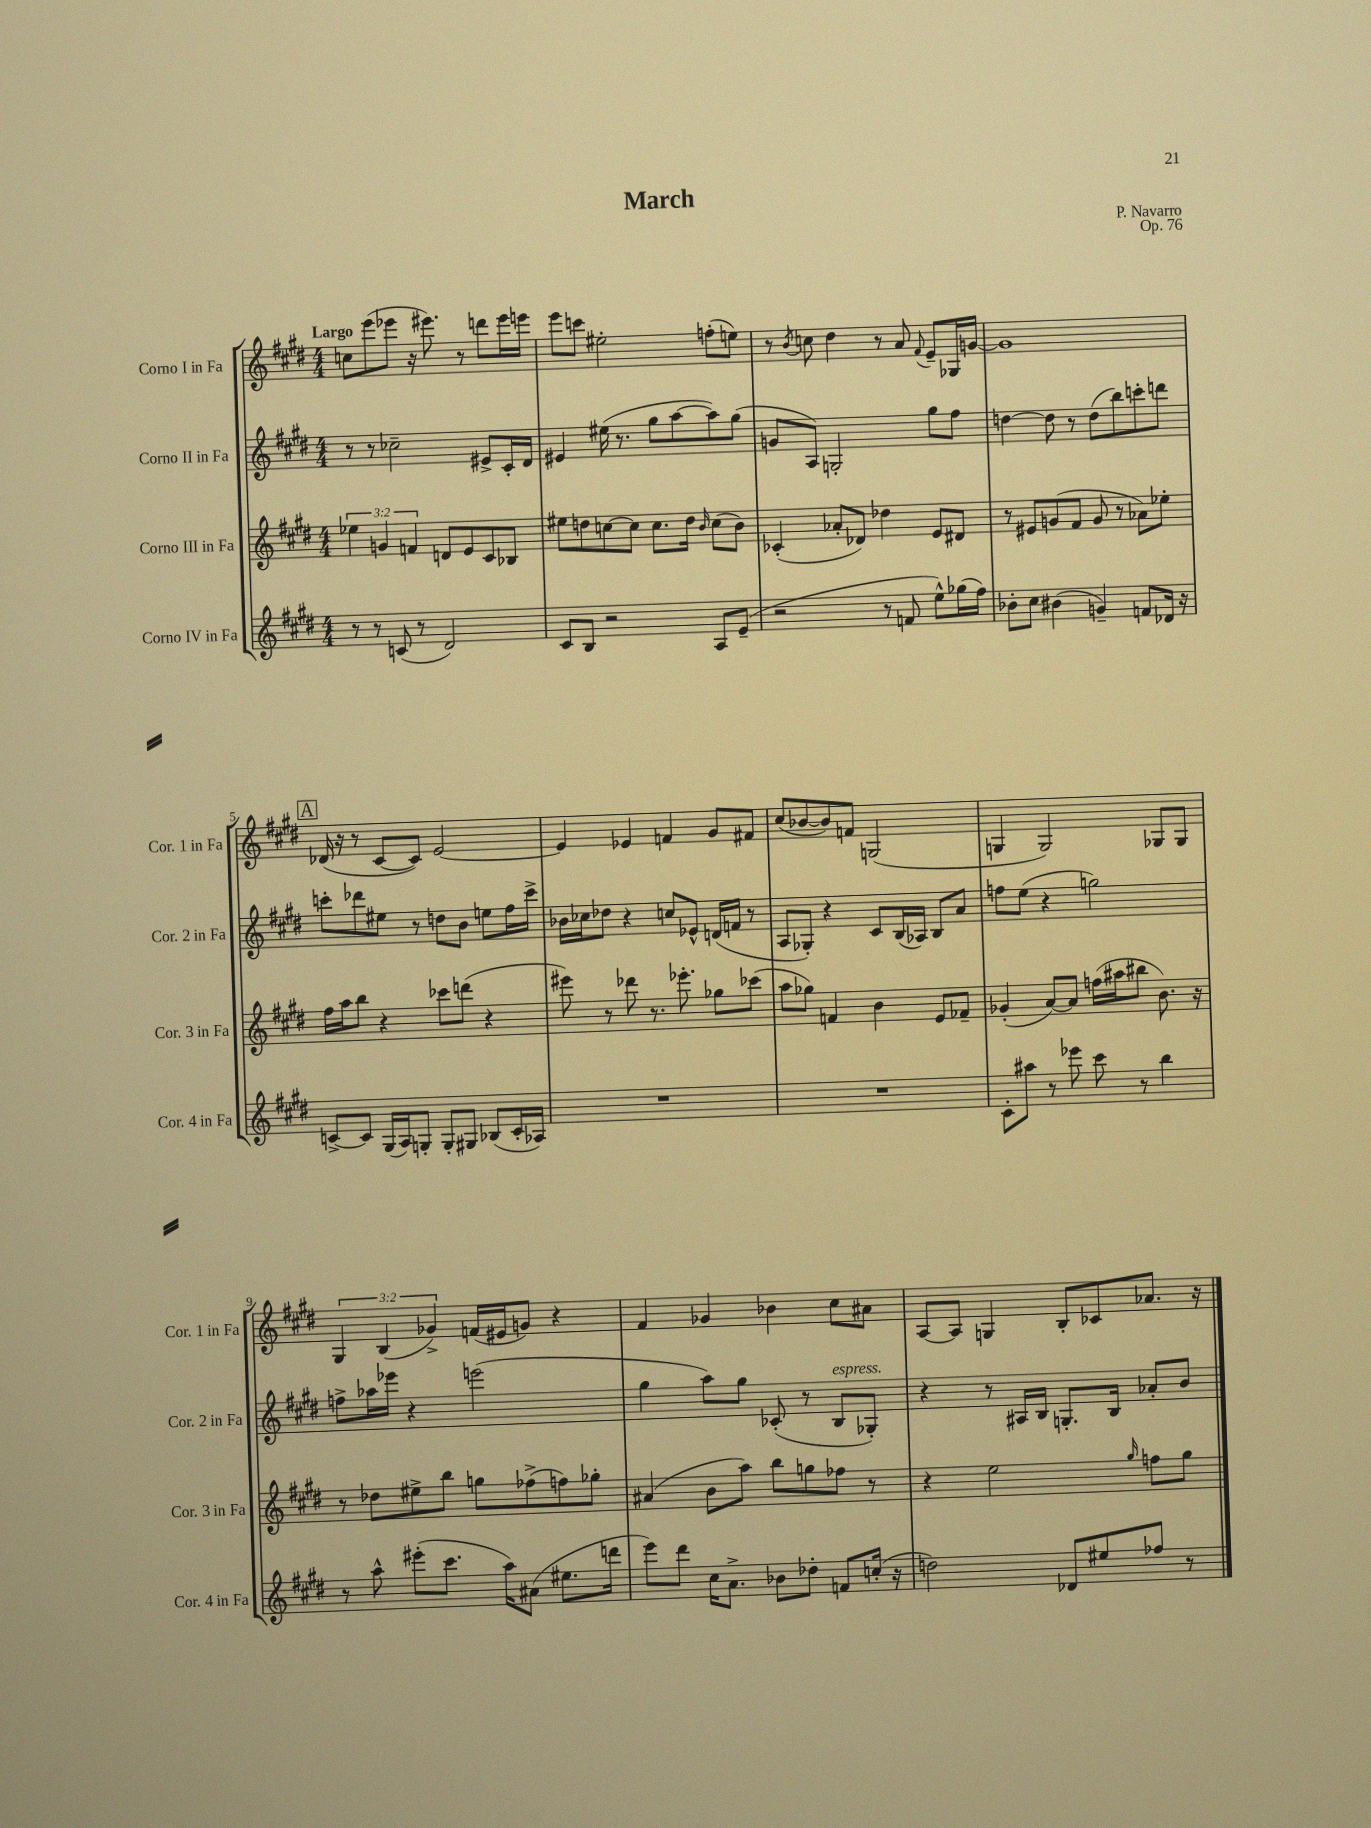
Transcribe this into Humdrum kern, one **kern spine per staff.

**kern	**kern	**kern	**kern
*staff4	*staff3	*staff2	*staff1
*clefG2	*clefG2	*clefG2	*clefG2
*k[f#c#g#d#]	*k[f#c#g#d#]	*k[f#c#g#d#]	*k[f#c#g#d#]
*M4/4	*M4/4	*M4/4	*M4/4
8r	6ee-	8r	8cc
8r	.	8r	(8eee
.	6g	.	.
(8c	.	2cc-~	8eee-
.	6f	.	.
8r	.	.	16r
.	.	.	8.eee#)
2d#)	8d	.	.
.	8e	.	8r
.	8c#	8e#^	8ddd
.	8B-	16c#'	16eee#
.	.	16d#	16eee
=	=	=	=
8c#	8ee#	4e#	8eee
8B	8dd	.	8ccc
2r	[8cc	(16ee#	2ee#'
.	.	8.r	.
.	8cc]	.	.
.	8.cc	8gg#	.
.	.	[8aa	.
.	16dd	.	.
.	16qqb	.	.
8A	(8cc	8aa])	(8ff'
(8e~	8b)	(8gg#	8ee)
=	=	=	=
2r	(4c-'	8g	8r
.	.	.	8qb
.	.	8A)	8cc
.	8a-'	2G'	4dd#
.	8d-)	.	.
8r	4dd-	.	8r
8f	.	.	8a
.	.	.	8qqf#
8ee^^)	8e	8gg#	8e~
(16gg-	8d#	8ff#	16G-
16ff#)	.	.	[16g
=	=	=	=
8b-'	8r	[4dd	1g]
8cc#	8e#	.	.
(4b#	(8g	8dd]	.
.	8f#	8r	.
4g~)	8g	(8dd	.
.	8r	8bb)	.
8f	8a-)	8ccc'	.
16d-	8ee-'	8ddd	.
16r	.	.	.
=	=	=	=
[8c^	16ff#	8ccc'	(16d-
.	16aa	.	16r
8c]	8bb	8ddd-	8r
(16G#	4r	8ee#	[8c#
16A)	.	.	.
8G'	.	8r	8c#])
8G'	8ccc-	8dd	[2e
8G#	(8ddd	8b	.
(8B-	4r	8ee	.
16c'	.	16ff#	.
16A-)	.	16ccc^	.
=	=	=	=
1r	8eee#)	16b-	4e]
.	.	16cc-	.
.	8r	8dd-	.
.	8ddd-	4r	4e-
.	8.r	.	.
.	.	8cc	4f
.	8.eee-'	.	.
.	.	8e-^^	.
.	8gg-	(16d	8g#
.	.	16f	.
.	(8ccc-	8r	8f#
=	=	=	=
1r	8aa	8A	(8cc#
.	8gg-)	8G-')	[8b-
.	4f	4r	8b-])
.	.	.	8f
.	4b	8c#	(2G
.	.	(16B	.
.	.	16A-)	.
.	8e	8B	.
.	8f-~	8a	.
=	=	=	=
8c#'	(4g-'	8ff	4G
8aa#	.	(8ee	.
8r	[8a)	4r	2G)
8eee-	8a]	.	.
8ccc#	(16ff	2gg)	.
.	16aa#	.	.
8r	8bb#	.	.
4bb	8.b)	.	8G-
.	.	.	8G-
.	16r	.	.
=	=	=	=
8r	8r	8ff^	6G#
8aa^^	8dd-	16aa-	.
.	.	.	(6B
.	.	16eee-	.
(8eee#'	8ee#^	4r	.
.	.	.	6g-^)
8.ccc#	8bb	.	.
.	8gg	(2eee	(16f
16aa)	.	.	16e#
(8a#	(8ff-^	.	8g)
8.ee#	8ff)	.	4r
.	8gg-'	.	.
16ddd	.	.	.
=	=	=	=
8eee)	(4a#	4gg#	4f#
8ddd#	.	.	.
16cc#	8b	8aa)	4g-
8.a^	.	.	.
.	8aa)	8gg#	.
8b-	8bb	(8c-'	4b-
8dd-'	8gg	8r	.
8f	8ff-	8B	8cc#
(16cc'	8r	8G-')	8a#
16r	.	.	.
=	=	=	=
2dd)	4r	4r	[8A
.	.	.	8A]
.	2ee	8r	4G
.	.	16A#	.
.	.	16B	.
8d-	.	8.G'	8B'
8ee#	.	.	8c-
.	.	16B	.
.	16qqgg#	.	.
8ff-	8ff	8a-'	8.a-
8r	8gg#	8b	.
.	.	.	16r
==	==	==	==
*-	*-	*-	*-
